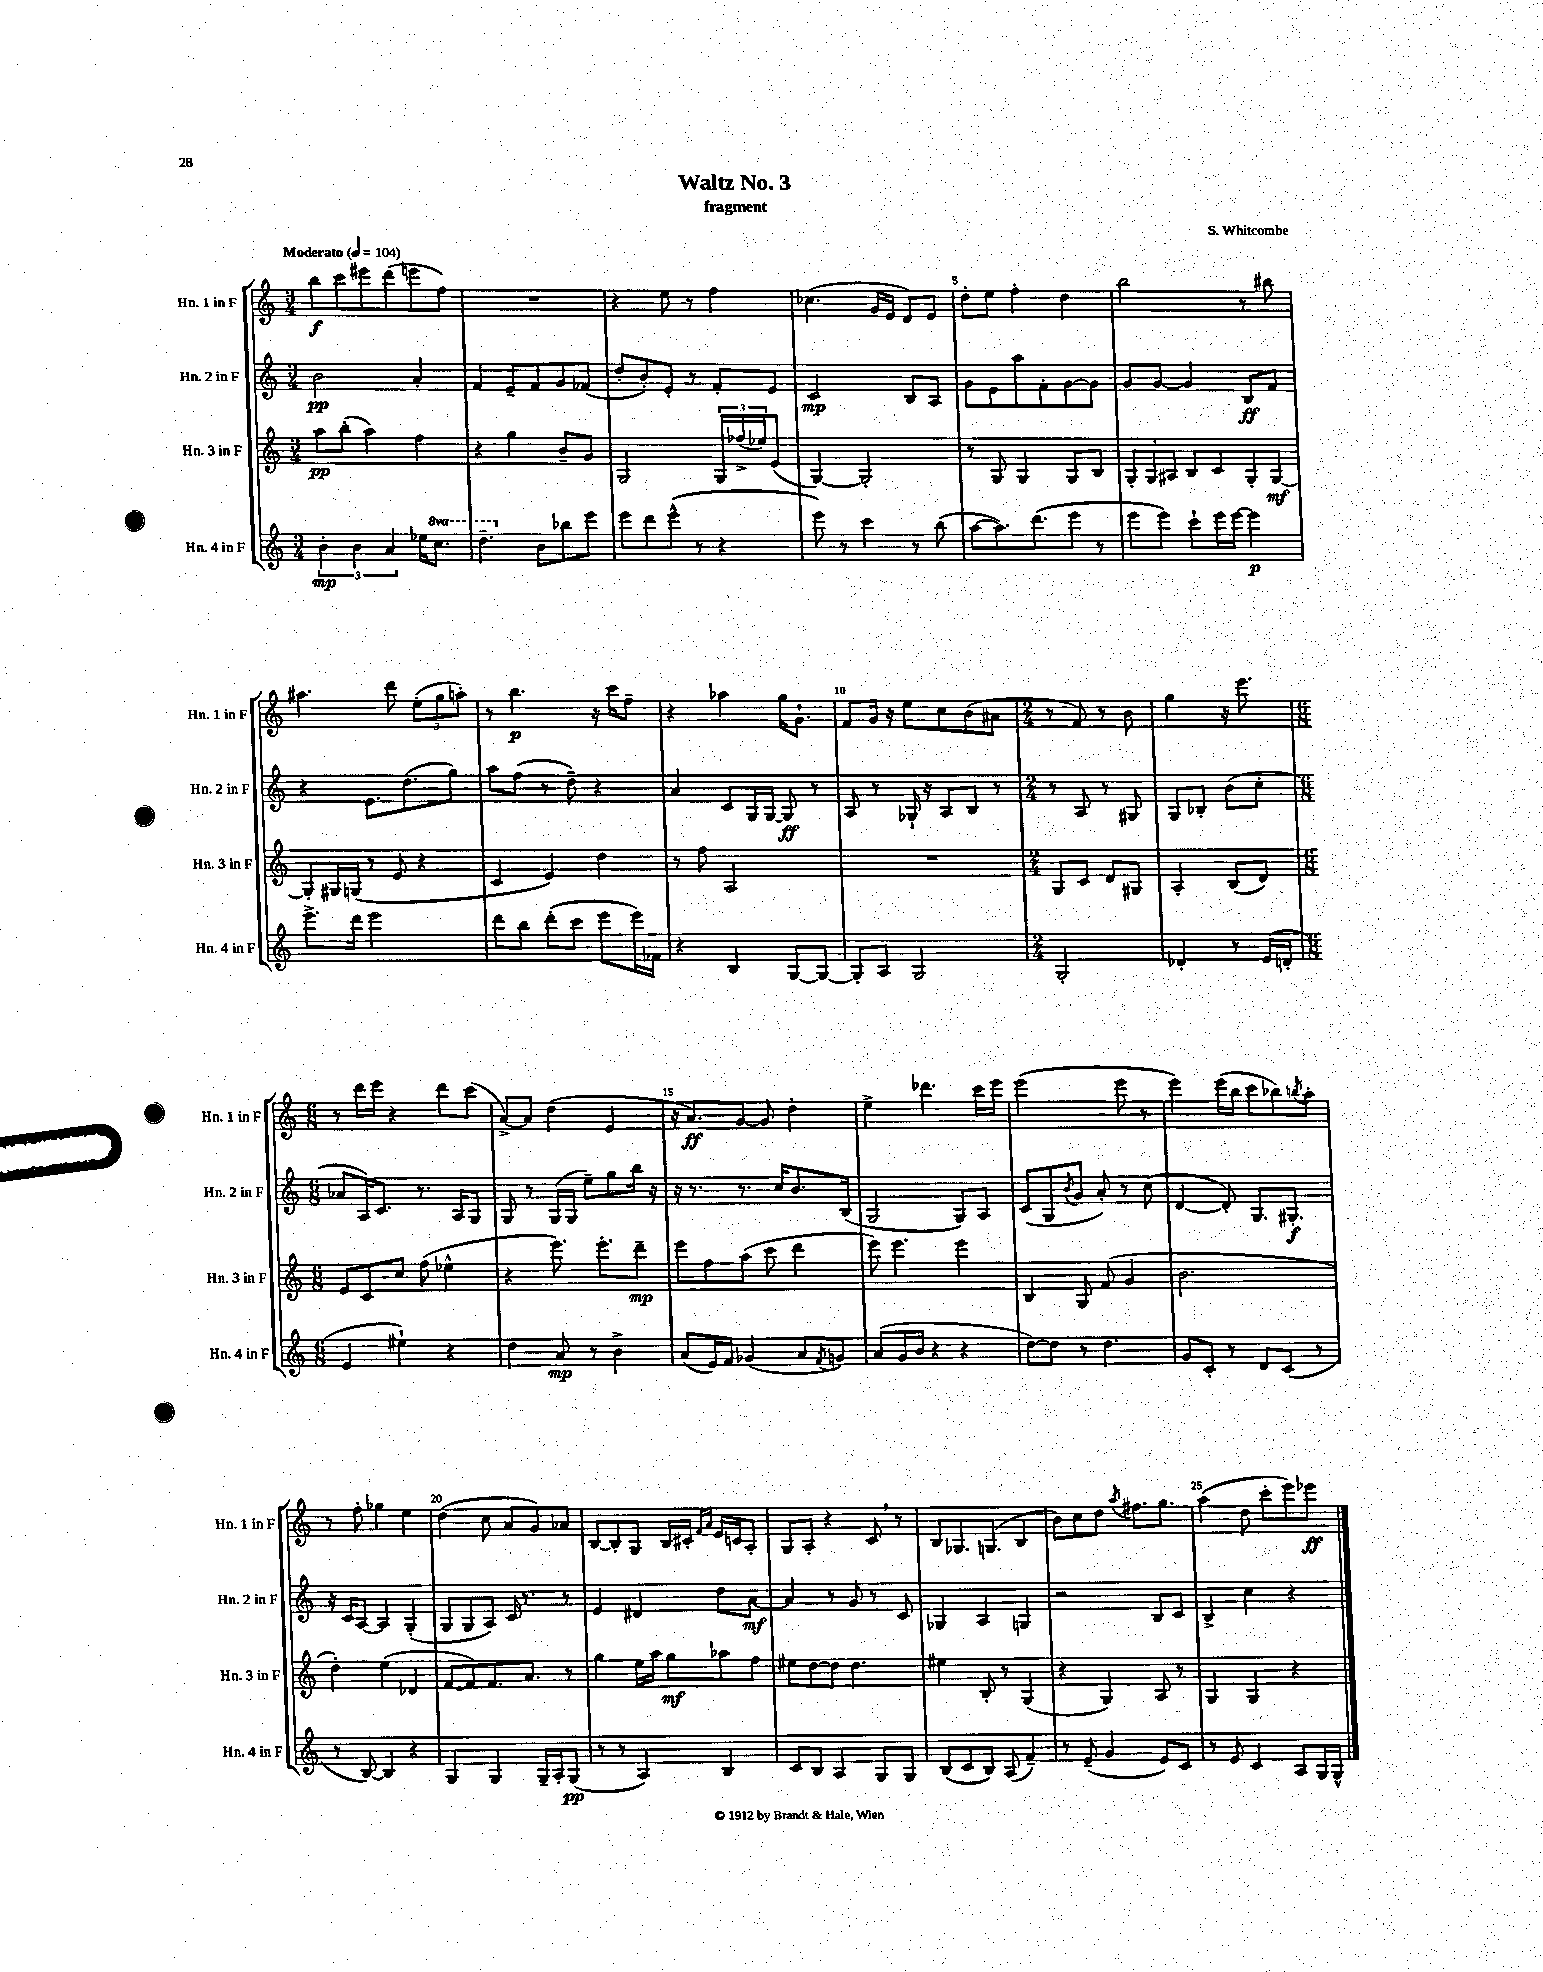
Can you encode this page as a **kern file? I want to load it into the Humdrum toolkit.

**kern	**dynam	**kern	**dynam	**kern	**dynam	**kern	**dynam
*part4	*part4	*part3	*part3	*part2	*part2	*part1	*part1
*staff4	*staff4	*staff3	*staff3	*staff2	*staff2	*staff1	*staff1
*I"Hn. 4 in F	*	*I"Hn. 3 in F	*	*I"Hn. 2 in F	*	*I"Hn. 1 in F	*
*I'Hn. 4 in F	*	*I'Hn. 3 in F	*	*I'Hn. 2 in F	*	*I'Hn. 1 in F	*
*clefG2	*	*clefG2	*	*clefG2	*	*clefG2	*
*k[]	*	*k[]	*	*k[]	*	*k[]	*
*M3/4	*	*M3/4	*	*M3/4	*	*M3/4	*
*MM104	*	*MM104	*	*MM104	*	*MM104	*
=1	=1	=1	=1	=1	=1	=1	=1
!	!	!	!	!	!	!LO:TX:a:B:t=Moderato	!
6b'\	mp	8aa\L	pp	2b\	pp	8bb\L	f
.	.	(8bb'\J	.	.	.	8ccc\	.
6b\	.	.	.	.	.	.	.
.	.	4aa\)	.	.	.	8eee#X\	.
6a/	.	.	.	.	.	.	.
.	.	.	.	.	.	(8ddd\	.
16ee-X\KL	.	4ff\	.	4a'/	.	8eeen\	.
*8va	*	*	*	*	*	*	*
8.ccc\J	.	.	.	.	.	.	.
.	.	.	.	.	.	8ff\J)	.
=2	=2	=2	=2	=2	=2	=2	=2
4.ddd~\	.	4r	.	4f/	.	2.r	.
.	.	4gg\	.	8e~/L	.	.	.
*X8va	*	*	*	*	*	*	*
8b\L	.	.	.	8f/	.	.	.
8bb-X\	.	8b~/L	.	8g/	.	.	.
8eee\J	.	8g/J	.	(8f-X/J	.	.	.
=3	=3	=3	=3	=3	=3	=3	=3
8eee\L	.	2G/	.	8dd'/L	.	4r	.
8ddd\	.	.	.	8b'/)	.	.	.
(8eee^^\J	.	.	.	8e'/J	.	8ee\	.
8r	.	.	.	8r	.	8r	.
4r	.	24G/LL	.	8f'/L	.	4ff\	.
.	.	(24ff-X^/	.	.	.	.	.
.	.	24ee-X/J)	.	.	.	.	.
.	.	(8e/J	.	8e/J	.	.	.
=4	=4	=4	=4	=4	=4	=4	=4
8eee\)	.	[4G/)	.	2c/	mp	(4.cc-X\	.
8r	.	.	.	.	.	.	.
4ccc\	.	2G'/]	.	.	.	.	.
.	.	.	.	.	.	16g/LL	.
.	.	.	.	.	.	16e/JJ	.
8r	.	.	.	8B/L	.	8d/L)	.
(8bb\	.	.	.	8A/J	.	8e/J	.
=5	=5	=5	=5	=5	=5	=5	=5
[8aa\L	.	8r	.	8g\L	.	8dd'\L	.
8.aa\])	.	8G/	.	8e\	.	8ee\J	.
.	.	4G/	.	8aa\	.	4ff'\	.
(8.ddd\	.	.	.	.	.	.	.
.	.	.	.	8f'\	.	.	.
8eee\J	.	8G/L	.	[8g\	.	4dd\	.
8r	.	8B/J	.	8g\J]	.	.	.
=6	=6	=6	=6	=6	=6	=6	=6
8eee\L	.	12G'/L	.	8g/L	.	2bb\	.
.	.	12G/	.	.	.	.	.
8eee\J)	.	.	.	[8g/J	.	.	.
.	.	12A#X/J	.	.	.	.	.
8ccc`\L	.	8B/L	.	4g/]	.	.	.
16eee\L	.	8c/	.	.	.	.	.
[16eee\JJ	.	.	.	.	.	.	.
4eee\]	p	8G'/	.	8B/L	ff	8r	.
.	.	[8G/J	mf	8f/J	.	8bb#X\	.
!!LO:LB:g=z
=7	=7	=7	=7	=7	=7	=7	=7
8.eee^\L	.	8G'/L]	.	4r	.	4.aa#X\	.
.	.	16G#X/L	.	.	.	.	.
16ddd\Jk	.	(16Gn/JJ	.	.	.	.	.
2eee\	.	8r	.	8.e\L	.	.	.
.	.	8e/	.	.	.	8ddd\	.
.	.	.	.	(8.dd\	.	.	.
.	.	4r	.	.	.	(12ee'\L	.
.	.	.	.	.	.	12gg\	.
.	.	.	.	8gg\J)	.	.	.
.	.	.	.	.	.	12aan'\J)	.
=8	=8	=8	=8	=8	=8	=8	=8
8ddd\L	.	4c/	.	8aa\L	.	8r	.
8bb\J	.	.	.	(8ff\J	.	4.bb\	p
(8ddd'\L	.	4e/)	.	8r	.	.	.
8ccc\J	.	.	.	8dd~\)	.	.	.
8eee\L	.	4dd\	.	4r	.	16r	.
.	.	.	.	.	.	16ccc\KL	.
16eee\L)	.	.	.	.	.	8ff~\J	.
16f-X\JJ	.	.	.	.	.	.	.
=9	=9	=9	=9	=9	=9	=9	=9
4r	.	8r	.	4a/	.	4r	.
.	.	8ff\	.	.	.	.	.
4B/	.	2A/	.	8c/L	.	4aa-X\	.
.	.	.	.	16G/L	.	.	.
.	.	.	.	[16G/JJ	.	.	.
[8G/L	.	.	.	8G/]	ff	16gg\KL	.
.	.	.	.	.	.	8.g`\J	.
8G/J_	.	.	.	8r	.	.	.
=10	=10	=10	=10	=10	=10	=10	=10
8G'/L]	.	2.r	.	8A/	.	8f/L	.
8A/J	.	.	.	8r	.	16g/Jk	.
.	.	.	.	.	.	16r	.
2G/	.	.	.	16G-X`/	.	8ee\L	.
.	.	.	.	16r	.	.	.
.	.	.	.	8A/L	.	8cc\	.
.	.	.	.	8B/J	.	(8b\	.
.	.	.	.	8r	.	8a#X\J	.
=11	=11	=11	=11	=11	=11	=11	=11
*M2/4	*	*M2/4	*	*M2/4	*	*M2/4	*
2G'/	.	8G/L	.	8r	.	8r	.
.	.	8c/J	.	8A/	.	8f/)	.
.	.	8d/L	.	8r	.	8r	.
.	.	8G#X/J	.	8G#X/	.	8b\	.
=12	=12	=12	=12	=12	=12	=12	=12
4d-X'/	.	4A'/	.	8G/L	.	4gg\	.
.	.	.	.	8B-X'/J	.	.	.
8r	.	(8B/L	.	(8b\L	.	16r	.
.	.	.	.	.	.	8.eee\	.
(16e/LL	.	8d/J)	.	8cc'\J	.	.	.
16dn'/JJ	.	.	.	.	.	.	.
!!LO:LB:g=z
=13	=13	=13	=13	=13	=13	=13	=13
*M6/8	*	*M6/8	*	*M6/8	*	*M6/8	*
4e/	.	8e/L	.	8a-X/L	.	8r	.
.	.	8c/	.	16A/K)	.	16ddd\LL	.
.	.	.	.	8.c/J	.	16eee\JJ	.
4ee#X`\)	.	8cc/J	.	.	.	4r	.
.	.	(8ff\	.	8.r	.	.	.
4r	.	4ee-X^^\	.	.	.	8ddd\L	.
.	.	.	.	16A/KL	.	.	.
.	.	.	.	8G/J	.	(8ccc\J	.
=14	=14	=14	=14	=14	=14	=14	=14
4dd\	.	4r	.	8G/	.	[8a^/L)	.
.	.	.	.	8r	.	8a/J]	.
8a/	mp	8.eee\)	.	(16G/LL	.	(4dd\	.
.	.	.	.	16G/JJ	.	.	.
8r	.	.	.	8ee~\L)	.	.	.
.	.	8.eee'\L	.	.	.	.	.
4b^\	.	.	.	8gg\	.	4e/	.
.	.	8ddd~\J	mp	16bb\Jk	.	.	.
.	.	.	.	16r	.	.	.
=15	=15	=15	=15	=15	=15	=15	=15
(8a/L	.	8eee\L	.	16r	.	16r	.
.	.	.	.	8.r	.	8.a/L)	ff
16e/L)	.	8ff\	.	.	.	.	.
16f/JJ	.	.	.	.	.	.	.
(4g-X/	.	(8aa\J	.	8.r	.	[8g/J	.
.	.	8ccc\	.	.	.	8g/]	.
.	.	.	.	16cc/KL	.	.	.
8a/L	.	4ddd\	.	8.b/	.	4dd'\	.
8qf/	.	.	.	.	.	.	.
8gn/J)	.	.	.	.	.	.	.
.	.	.	.	(16B/Jk	.	.	.
=16	=16	=16	=16	=16	=16	=16	=16
(8a/L	.	8eee\)	.	2G/	.	4ee^\	.
16g/L	.	4.eee\	.	.	.	.	.
16b/JJ	.	.	.	.	.	.	.
4r	.	.	.	.	.	4.ddd-X\	.
4r	.	4eee\	.	8G/L)	.	.	.
.	.	.	.	8A/J	.	16ccc\LL	.
.	.	.	.	.	.	16eee\JJ	.
=17	=17	=17	=17	=17	=17	=17	=17
[8dd\L)	.	4B/	.	(8c/L	.	(2eee\	.
8dd\J]	.	.	.	8G/	.	.	.
.	.	.	.	8qb/	.	.	.
8r	.	8G/	.	8g/J	.	.	.
4.dd\	.	(8f/	.	8a'/)	.	.	.
.	.	4g/	.	8r	.	8eee\	.
.	.	.	.	(8cc\	.	8r	.
=18	=18	=18	=18	=18	=18	=18	=18
8g/L	.	2.b\	.	[4d/	.	4eee\)	.
8c'/J	.	.	.	.	.	.	.
8r	.	.	.	8d'/])	.	(16eee\LL	.
.	.	.	.	.	.	16bb\JJ	.
8d/L	.	.	.	8.G/L	.	8ccc\L	.
(8c/J	.	.	.	.	.	8bb-X\)	.
.	.	.	.	8.G#X'/J	f	.	.
.	.	.	.	.	.	8qbbn/	.
8r	.	.	.	.	.	8aa'\J	.
!!LO:LB:g=z
=19	=19	=19	=19	=19	=19	=19	=19
8r	.	4dd'\)	.	16r	.	8r	.
.	.	.	.	16c/KL	.	.	.
[8B/)	.	.	.	[8A/J	.	8ff'\	.
4B/]	.	(4ee\	.	4A/]	.	4gg-X\	.
4r	.	4d-X/	.	(4G'/	.	4ee\	.
=20	=20	=20	=20	=20	=20	=20	=20
4G/	.	[8f/L	.	8G/L	.	(4dd\	.
.	.	8f/])	.	8G/	.	.	.
4G/	.	8.f/	.	8A/J)	.	8cc\	.
.	.	.	.	16c/	.	8a/L	.
.	.	8.a/J	.	8.r	.	.	.
16G~/LL	.	.	.	.	.	8g/)	.
16A'/J	.	.	.	.	.	.	.
(8G/J	pp	8r	.	8r	.	8a-X/J	.
=21	=21	=21	=21	=21	=21	=21	=21
8r	.	4gg\	.	4e/	.	[8B/L	.
8r	.	.	.	.	.	8B'/]	.
4A/)	.	16ee\LL	.	4d#X/	.	8G/J	.
.	.	16aa\JJ	.	.	.	.	.
.	.	8gg\L	mf	.	.	16B/LL	.
.	.	.	.	.	.	16c#X'/JJ	.
.	.	.	.	.	.	16qqf/LL	.
.	.	.	.	.	.	16qqa/JJ	.
4B/	.	8aa-X\	.	8dd\L	.	16e/LL	.
.	.	.	.	.	.	16cn/J	.
.	.	8ff\J	.	[8a\J	mf	8A'/J	.
=22	=22	=22	=22	=22	=22	=22	=22
8c/L	.	8ee#X\L	.	4a/]	.	8G/L	.
8B/J	.	[8dd\	.	.	.	8A'/J	.
4A/	.	8dd\J]	.	8r	.	4r	.
.	.	4.dd\	.	8g/	.	.	.
8G/L	.	.	.	8r	.	8c,/	.
8G/J	.	.	.	8c/	.	8r	.
=23	=23	=23	=23	=23	=23	=23	=23
(8B/L	.	4ee#X\	.	4G-X/	.	8B/L	.
8c/	.	.	.	.	.	8.G-X/	.
8B/J)	.	8B'/	.	4A/	.	.	.
.	.	.	.	.	.	(8.Gn/J	.
(8A/	.	8r	.	.	.	.	.
4f~/)	.	(4G/	.	4Gn/	.	4B/	.
=24	=24	=24	=24	=24	=24	=24	=24
8r	.	4r	.	2r	.	8b\L)	.
(8e~/	.	.	.	.	.	8cc\	.
4g/	.	4G/)	.	.	.	8dd\J	.
.	.	.	.	.	.	8qaa/	.
.	.	.	.	.	.	8.ff#X\L	.
8e/L)	.	8A/	.	8B/L	.	.	.
.	.	.	.	.	.	8.gg\J	.
8c/J	.	8r	.	8c/J	.	.	.
=25	=25	=25	=25	=25	=25	=25	=25
8r	.	4G/	.	4B^/	.	(4aa\	.
8e/	.	.	.	.	.	.	.
4c/	.	4G/	.	4cc\	.	8dd\	.
.	.	.	.	.	.	8ccc'\L	.
8A/L	.	4r	.	4r	.	8eee\)	.
16G/L	.	.	.	.	.	8eee-X\J	ff
16G^^/JJ	.	.	.	.	.	.	.
==	==	==	==	==	==	==	==
*-	*-	*-	*-	*-	*-	*-	*-
